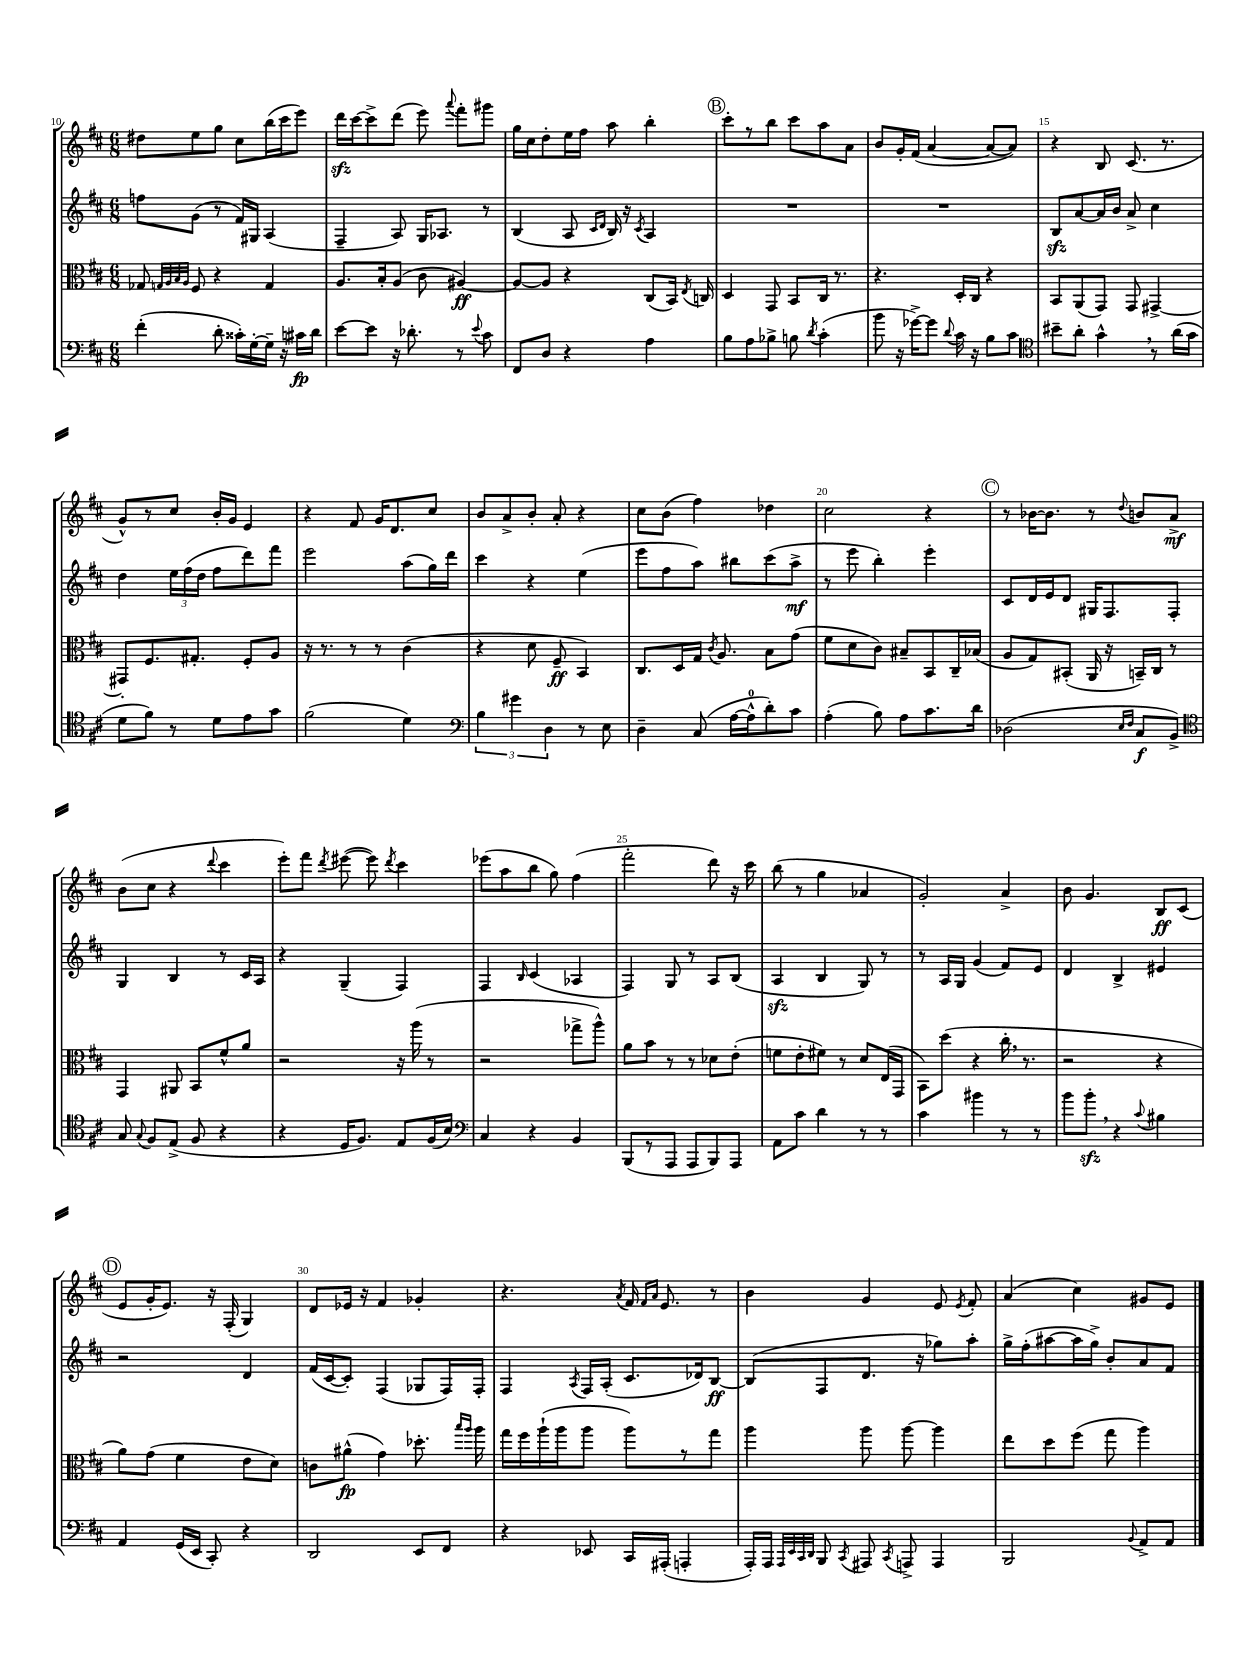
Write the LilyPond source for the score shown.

<<
\new StaffGroup <<
\new Staff = "s0" {
    \clef treble \key d \major \numericTimeSignature \time 6/8
    \autoBeamOff dis''8[ e''8 g''8] cis''8[ b''16( cis'''16 e'''8]) |
    d'''16[\sfz cis'''16~ cis'''8-> d'''8]( e'''8) \appoggiatura { a'''8 } fis'''8[-. gis'''8] |
    g''16[ cis''16 d''8-. e''16 fis''16] a''8 b''4-. |
    \mark \markup { \circle "B" } cis'''8[-. r8 b''8] cis'''8[ a''8 a'8] |
    b'8[ g'16-. fis'16]( a'4~ a'8[~ a'8]) |
    r4 b8 cis'8.( r8. |
    g'8[-^) r8 cis''8] b'16[-. g'16] e'4 |
    r4 fis'8 g'16[ d'8. cis''8] |
    b'8[ a'8-> b'8]-. a'8-. r4 |
    cis''8[ b'8]( fis''4) des''4 |
    cis''2 r4 |
    \mark \markup { \circle "C" } r8 bes'16[~ bes'8.] r8 \appoggiatura { d''8 } b'8[ a'8]->\mf |
    b'8[( cis''8] r4 \appoggiatura { d'''8 } cis'''4 |
    e'''8[-.) fis'''8] \acciaccatura { d'''8 } eis'''8~( eis'''8) \acciaccatura { d'''8 } cis'''4 |
    ees'''8[( a''8 b''8] g''8) fis''4( |
    fis'''2-. d'''8) r16 cis'''16 |
    b''8( r8 g''4 aes'4 |
    g'2-.) a'4-> |
    b'8 g'4. b8[\ff cis'8]( |
    \mark \markup { \circle "D" } e'8[ g'16-. e'8.]) r16 fis16-.( g4) |
    d'8[ ees'16] r16 fis'4 ges'4-. |
    r4. \acciaccatura { a'8 } fis'16 \grace { fis'16[ a'16] } e'8. r8 |
    b'4 g'4 e'8 \acciaccatura { e'8 } fis'8-. |
    a'4( cis''4) gis'8[ e'8] \bar "|." |
}
\new Staff = "s1" {
    \clef treble \key d \major \numericTimeSignature \time 6/8
    \autoBeamOff f''8[ g'8]( r8 fis'16[) gis16] a4( |
    fis4-- a8) g16[ aes8.] r8 |
    b4( a8 \grace { cis'16[ d'16] } b16) r16 \acciaccatura { cis'8 } a4 |
    \mark \markup { \circle "B" } R2. |
    R2. |
    b8[\sfz a'8~ a'16 b'16] a'8-> cis''4 |
    d''4 \tuplet 3/2 { e''16[ fis''16( d''16] } fis''8[ d'''8) fis'''8] |
    e'''2 a''8[( g''16) d'''16] |
    cis'''4 r4 e''4( |
    e'''8[ fis''8 a''8]) bis''8[ cis'''8( a''8]->\mf |
    r8 e'''8 b''4-.) e'''4-. |
    \mark \markup { \circle "C" } cis'8[ d'16 e'16 d'8] gis16[ fis8. fis8]-. |
    g4 b4 r8 cis'16[ a16] |
    r4 g4--( fis4) |
    fis4 \grace { b16 } cis'4( aes4 |
    fis4) g8 r8 a8[ b8]( |
    a4\sfz b4 g8) r8 |
    r8 a16[ g16] g'4( fis'8[) e'8] |
    d'4 b4-> eis'4 |
    \mark \markup { \circle "D" } r2 d'4 |
    fis'16[( cis'16~ cis'8]-.) fis4( ges8[ fis16) fis16]-. |
    fis4 \acciaccatura { a8 } fis16[ a16]-.( cis'8.[ des'16) b8]~\ff |
    b8[( fis8 d'8.] r16 ges''8[) a''8]-. |
    g''16[-> fis''16-.( ais''8~ ais''16 g''16]->) b'8[-. a'8 fis'8] \bar "|." |
}
\new Staff = "s2" {
    \clef alto \key d \major \numericTimeSignature \time 6/8
    \autoBeamOff ges8 \grace { g32[ a32 b32 a32] } fis8 r4 g4 |
    a8.[ b16-. a8]( cis'8 ais4~\ff) |
    ais8[~ ais8] r4 cis8[( b,16]) \acciaccatura { e8 } c16 |
    \mark \markup { \circle "B" } d4 g,8 b,8[ cis16] r8. |
    r4. d16[-. cis16] r4 |
    b,8[ a,8( g,8]) g,8 gis,4~-> |
    gis,8[-. fis8. gis8.]-. fis8[-. a8] |
    r16 r8. r8 r8 cis'4( |
    r4 d'8 fis8--\ff b,4) |
    cis8.[ d16 g16] \acciaccatura { cis'8 } a8. b8[ g'8]( |
    fis'8[ d'8 cis'8]) bis8[-- b,8 cis16-- bes16]( |
    \mark \markup { \circle "C" } a8[ g8) bis,8]-.( a,16 r16 b,16[--) cis16] r8 |
    g,4 ais,8 b,8[ fis'8-^ a'8] |
    r2 r16 a''16( r8 |
    r2 ges''8[-> a''8]-^) |
    a'8[ b'8] r8 r8 des'8[ e'8]-.( |
    f'8[ e'8-. fis'8]) r8 d'8[ e16( g,16] |
    b,8[) d''8]( r4 cis''16-. \breathe r8. |
    r2 r4 |
    \mark \markup { \circle "D" } a'8[) g'8]( fis'4 e'8[ d'8]) |
    c'8[ ais'8]-^\fp( g'4) des''8.-. \grace { b''16[ a''16] } a''16 |
    g''16[ fis''16 a''16-!( a''16 a''8] a''8[) r8 g''8] |
    a''4 a''8 a''8~ a''4 |
    e''8[ d''8 fis''8]( g''8 a''4) \bar "|." |
}
\new Staff = "s3" {
    \clef bass \key d \major \numericTimeSignature \time 6/8
    \autoBeamOff fis'4-.( d'8-. cisis'16[-.) g16~-. g16]-- r16 cis'16[\fp d'16] |
    e'8[~ e'8] r16 des'8.-. r8 \appoggiatura { e'8 } cis'8 |
    fis,8[ d8] r4 a4 |
    \mark \markup { \circle "B" } b8[ a8 bes8]-> b8 \acciaccatura { d'8 } cis'4-.( |
    b'8 r16 ges'16[~->) ges'8] \appoggiatura { d'8 } cis'16 r16 b8[ cis'8] |
    \clef tenor bis'8[-- a'8]-. g'4-^ \breathe r8 a'16[( g'16] |
    d'8[ fis'8]) r8 d'8[ e'8 g'8] |
    fis'2( d'4) |
    \clef bass \tuplet 3/2 { b4 gis'4 d4 } r8 e8 |
    d4-- cis8( a16[~ a16-0-^ d'8-.) cis'8] |
    a4-.( b8) a8[ cis'8. d'16] |
    \mark \markup { \circle "C" } des2( \grace { e16[ fis16] } cis8[\f b,8]->) |
    \clef tenor g8 \appoggiatura { g8 } fis8[ e8]->( fis8 r4 |
    r4 d16[ fis8.]) e8[ fis16( b16]) |
    \clef bass cis4 r4 b,4 |
    b,,8[( r8 a,,8] a,,8[ b,,8) a,,8] |
    a,8[ cis'8] d'4 r8 r8 |
    cis'4 bis'4 r8 r8 |
    b'8[ b'8]-.\sfz \breathe r4 \appoggiatura { cis'8 } bis4 |
    \mark \markup { \circle "D" } a,4 g,16[( e,16] cis,8-.) r4 |
    d,2 e,8[ fis,8] |
    r4 ees,8 cis,16[ ais,,16]-.( a,,4-. |
    a,,16[-.) a,,16] \grace { a,,32[ e,32 cis,32 d,32] } b,,8 \acciaccatura { cis,8 } ais,,8 \acciaccatura { cis,8 } a,,8-> a,,4 |
    b,,2 \appoggiatura { b,8 } a,8[-> a,8] \bar "|." |
}
>>
>>
\layout { \context { \Score currentBarNumber = #10 \override BarNumber.break-visibility = ##(#f #t #t) barNumberVisibility = #(every-nth-bar-number-visible 5) } }
